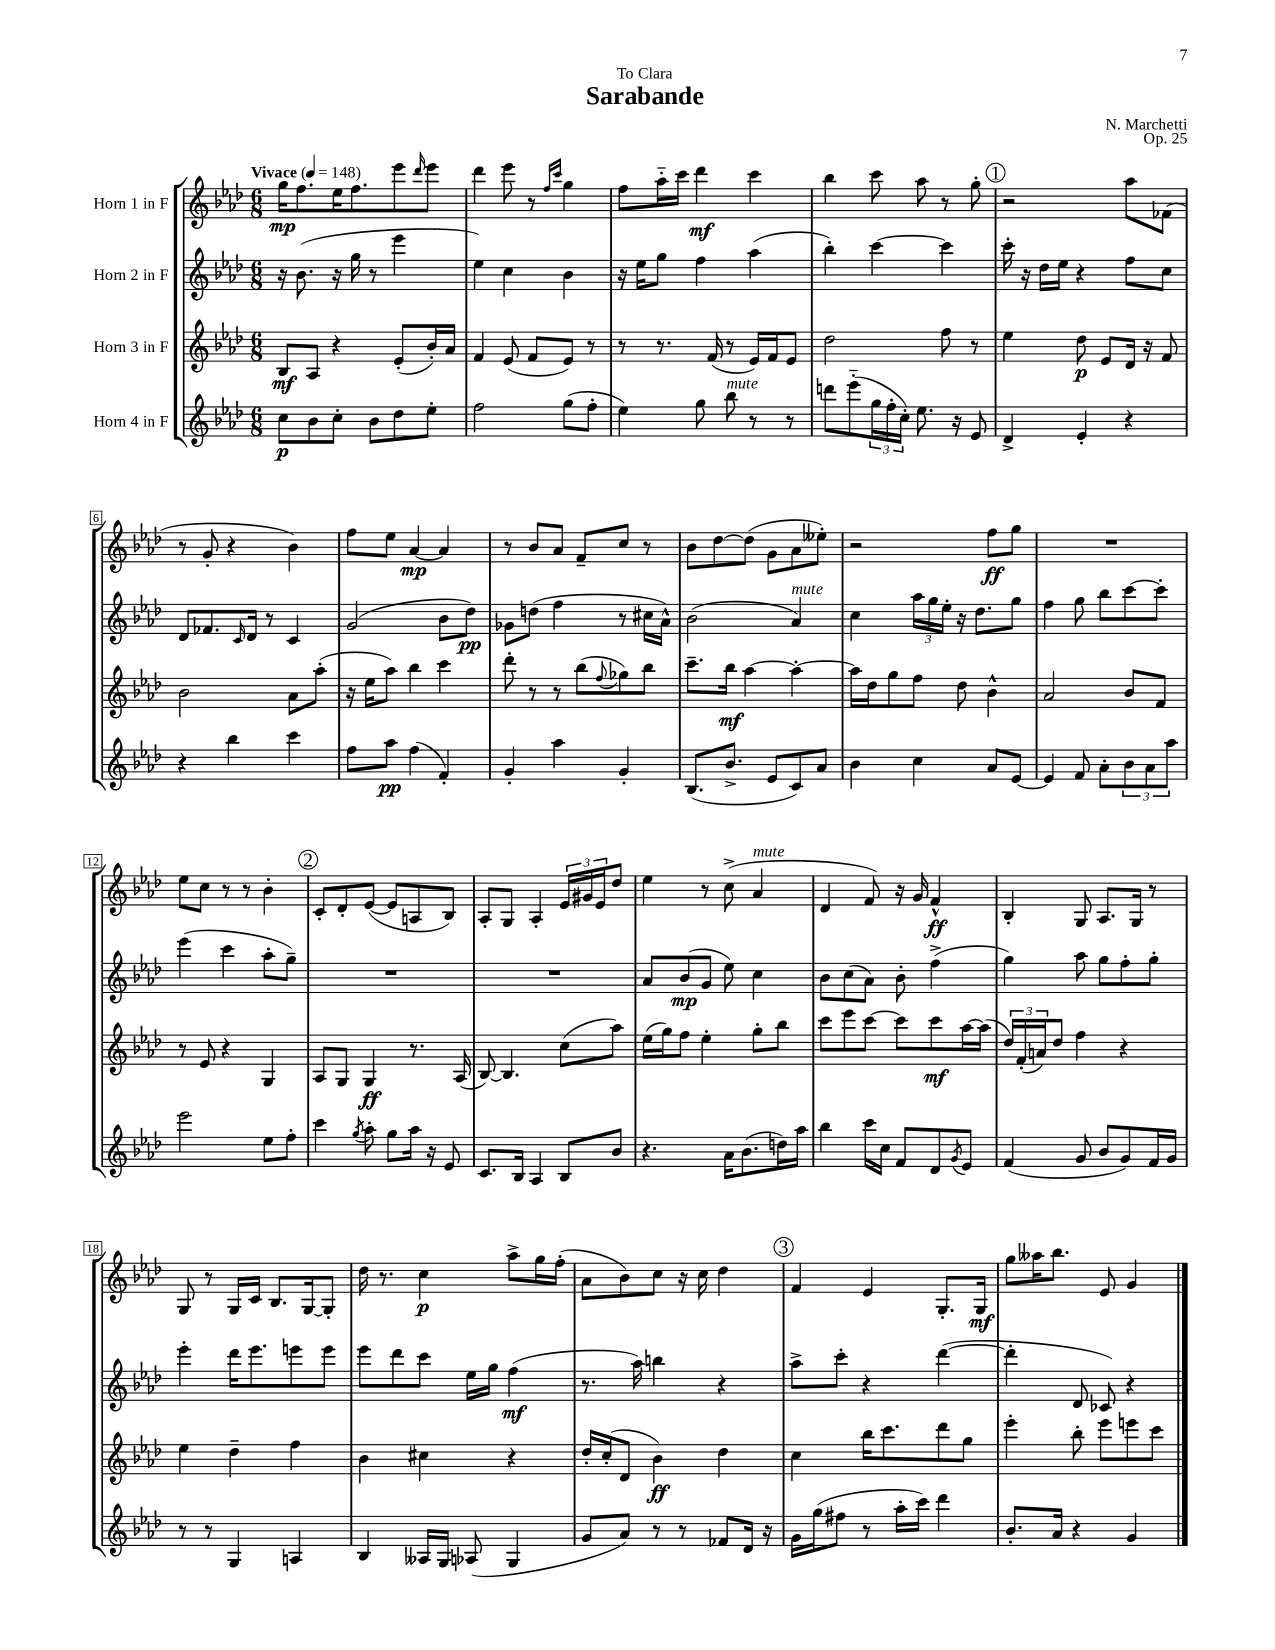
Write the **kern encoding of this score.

**kern	**dynam	**kern	**dynam	**kern	**dynam	**kern	**dynam
*part4	*part4	*part3	*part3	*part2	*part2	*part1	*part1
*staff4	*staff4	*staff3	*staff3	*staff2	*staff2	*staff1	*staff1
*I"Horn 4 in F	*	*I"Horn 3 in F	*	*I"Horn 2 in F	*	*I"Horn 1 in F	*
*clefG2	*	*clefG2	*	*clefG2	*	*clefG2	*
*k[b-e-a-d-]	*	*k[b-e-a-d-]	*	*k[b-e-a-d-]	*	*k[b-e-a-d-]	*
*M6/8	*	*M6/8	*	*M6/8	*	*M6/8	*
*MM148	*	*MM148	*	*MM148	*	*MM148	*
=1	=1	=1	=1	=1	=1	=1	=1
!	!	!	!	!	!	!LO:TX:a:B:t=Vivace	!
8cc\L	p	8B-/L	mf	16r	.	16gg\KL	mp
.	.	.	.	(8.b-\	.	8.ff\	.
8b-\	.	8A-/J	.	.	.	.	.
8cc'\J	.	4r	.	16r	.	16ee-\K	.
.	.	.	.	16gg\	.	8.ff\	.
8b-\L	.	.	.	8r	.	.	.
8dd-\	.	(8e-'/L	.	4eee-\	.	8eee-\	.
.	.	.	.	.	.	16qqddd-/	.
8ee-'\J	.	16b-'/L)	.	.	.	8eee-\J	.
.	.	16a-/JJ	.	.	.	.	.
=2	=2	=2	=2	=2	=2	=2	=2
2ff\	.	4f/	.	4ee-\)	.	4ddd-\	.
.	.	(8e-/	.	4cc\	.	8eee-\	.
.	.	8f/L	.	.	.	8r	.
.	.	.	.	.	.	16qqff/LL	.
.	.	.	.	.	.	16qqccc/JJ	.
(8gg\L	.	8e-/J)	.	4b-\	.	4gg\	.
8ff'\J	.	8r	.	.	.	.	.
=3	=3	=3	=3	=3	=3	=3	=3
4ee-\)	.	8r	.	16r	.	8ff\L	.
.	.	.	.	16ee-\KL	.	.	.
.	.	8.r	.	8gg\J	.	16aa-\L	.
.	.	.	.	.	.	16ccc\JJ	.
8gg\	.	.	.	4ff\	.	4ddd-\	mf
.	.	(16f/	.	.	.	.	.
!LO:TX:a:i:t=mute	!	!	!	!	!	!	!
8bb-\	.	8r	.	.	.	.	.
8r	.	16e-/LL)	.	(4aa-\	.	4ccc\	.
.	.	16f/J	.	.	.	.	.
8r	.	8e-/J	.	.	.	.	.
=4	=4	=4	=4	=4	=4	=4	=4
8dddn\L	.	2dd-\	.	4bb-'\)	.	4bb-\	.
(8eee-\	.	.	.	.	.	.	.
24gg\L	.	.	.	[4ccc\	.	8ccc\	.
24ff'\	.	.	.	.	.	.	.
24cc'\JJ)	.	.	.	.	.	.	.
8.ee-\	.	.	.	.	.	8aa-\	.
.	.	8ff\	.	4ccc\]	.	8r	.
16r	.	.	.	.	.	.	.
8e-/	.	8r	.	.	.	8gg'\	.
!!LO:REH:place=s1:t=1
=5	=5	=5	=5	=5	=5	=5	=5
4d-^/	.	4ee-\	.	16ccc'\	.	2r	.
.	.	.	.	16r	.	.	.
.	.	.	.	16dd-\LL	.	.	.
.	.	.	.	16ee-\JJ	.	.	.
4e-'/	.	8dd-\	p	4r	.	.	.
.	.	8e-/L	.	.	.	.	.
4r	.	16d-/Jk	.	8ff\L	.	8aa-\L	.
.	.	16r	.	.	.	.	.
.	.	8f/	.	8cc\J	.	(8f-X\J	.
!!LO:LB:g=z
=6	=6	=6	=6	=6	=6	=6	=6
4r	.	2b-\	.	8d-/L	.	8r	.
.	.	.	.	8.f-X/	.	8g'/	.
4bb-\	.	.	.	.	.	4r	.
.	.	.	.	16qqc/	.	.	.
.	.	.	.	16d-/Jk	.	.	.
.	.	.	.	8r	.	.	.
4ccc\	.	8a-\L	.	4c/	.	4b-\)	.
.	.	(8aa-'\J	.	.	.	.	.
=7	=7	=7	=7	=7	=7	=7	=7
8ff\L	.	16r	.	(2g/	.	8ff\L	.
.	.	16ee-\KL	.	.	.	.	.
8aa-\J	pp	8aa-\J)	.	.	.	8ee-\J	.
(4ff\	.	4bb-\	.	.	.	[4a-/	mp
4f'/)	.	4ccc\	.	8b-\L	.	4a-/]	.
.	.	.	.	8dd-\J)	pp	.	.
=8	=8	=8	=8	=8	=8	=8	=8
4g'/	.	8ddd-'\	.	8g-X\L	.	8r	.
.	.	8r	.	(8ddn\J	.	8b-/L	.
4aa-\	.	8r	.	4ff\	.	8a-/J	.
.	.	(8bb-\L	.	.	.	8f~/L	.
.	.	8qqff/	.	.	.	.	.
4g'/	.	8gg-X\)	.	8r	.	8cc/J	.
.	.	8bb-\J	.	16cc#X\LL	.	8r	.
.	.	.	.	16a-^^\JJ)	.	.	.
=9	=9	=9	=9	=9	=9	=9	=9
(8.B-/L	.	8.ccc~\L	.	(2b-\	.	8b-\L	.
.	.	.	.	.	.	[8dd-\	.
8.b-^/J	.	16bb-\Jk	mf	.	.	.	.
.	.	[4aa-\	.	.	.	(8dd-\J]	.
8e-/L	.	.	.	.	.	8g\L	.
!	!	!	!	!LO:TX:a:i:t=mute	!	!	!
8c/)	.	4aa-'\_	.	4a-/)	.	8a-\	.
8a-/J	.	.	.	.	.	8ee--X'\J)	.
=10	=10	=10	=10	=10	=10	=10	=10
4b-\	.	16aa-\LL]	.	4cc\	.	2r	.
.	.	16dd-\J	.	.	.	.	.
.	.	8gg\	.	.	.	.	.
4cc\	.	8ff\J	.	24aa-\LL	.	.	.
.	.	.	.	24gg\	.	.	.
.	.	.	.	24ee-'\JJ	.	.	.
.	.	8dd-\	.	16r	.	.	.
.	.	.	.	8.dd-\L	.	.	.
8a-/L	.	4b-^^\	.	.	.	8ff\L	ff
[8e-/J	.	.	.	8gg\J	.	8gg\J	.
=11	=11	=11	=11	=11	=11	=11	=11
4e-/]	.	2a-/	.	4ff\	.	2.r	.
8f/	.	.	.	8gg\	.	.	.
8a-'\L	.	.	.	8bb-\L	.	.	.
12b-\	.	8b-/L	.	[8ccc\	.	.	.
12a-\	.	.	.	.	.	.	.
.	.	8f/J	.	8ccc'\J]	.	.	.
12aa-\J	.	.	.	.	.	.	.
!!LO:LB:g=z
=12	=12	=12	=12	=12	=12	=12	=12
2eee-\	.	8r	.	(4eee-\	.	8ee-\L	.
.	.	8e-/	.	.	.	8cc\J	.
.	.	4r	.	4ccc\	.	8r	.
.	.	.	.	.	.	8r	.
8ee-\L	.	4G/	.	8aa-'\L	.	4b-'\	.
8ff'\J	.	.	.	8gg~\J)	.	.	.
!!LO:REH:place=s1:t=2
=13	=13	=13	=13	=13	=13	=13	=13
4ccc\	.	8A-/L	.	2.r	.	8c'/L	.
.	.	8G/J	.	.	.	8d-'/	.
8qgg/	.	.	.	.	.	.	.
8aa-'\	.	4G/	ff	.	.	([8e-/J	.
8gg\L	.	.	.	.	.	8e-/L]	.
16aa-\Jk	.	8.r	.	.	.	8An/	.
16r	.	.	.	.	.	.	.
8e-/	.	.	.	.	.	8B-/J)	.
.	.	(16A-/	.	.	.	.	.
=14	=14	=14	=14	=14	=14	=14	=14
8.c/L	.	[8B-/)	.	2.r	.	8A-'/L	.
.	.	4.B-/]	.	.	.	8G/J	.
16B-/Jk	.	.	.	.	.	.	.
4A-/	.	.	.	.	.	4A-'/	.
8B-/L	.	(8cc\L	.	.	.	24e-/LL	.
.	.	.	.	.	.	24g#X/	.
.	.	.	.	.	.	24e-/J	.
8b-/J	.	8aa-\J)	.	.	.	8dd-/J	.
=15	=15	=15	=15	=15	=15	=15	=15
4.r	.	(16ee-\LL	.	8a-/L	.	4ee-\	.
.	.	16gg\J)	.	.	.	.	.
.	.	8ff\J	.	(8b-/	mp	.	.
.	.	4ee-'\	.	8g/J	.	8r	.
16a-\KL	.	.	.	8ee-\)	.	(8cc^\	.
(8.b-\	.	.	.	.	.	.	.
!	!	!	!	!	!	!LO:TX:a:i:t=mute	!
.	.	8gg'\L	.	4cc\	.	4a-/	.
16ddn\L)	.	8bb-\J	.	.	.	.	.
16aa-\JJ	.	.	.	.	.	.	.
=16	=16	=16	=16	=16	=16	=16	=16
4bb-\	.	8ccc\L	.	8b-\L	.	4d-/	.
.	.	8eee-\	.	(8cc\	.	.	.
16ccc\LL	.	[8ccc\J	.	8a-\J)	.	8f/)	.
16cc\JJ	.	.	.	.	.	.	.
8f/L	.	8ccc\L]	.	8b-'\	.	16r	.
.	.	.	.	.	.	16g/	.
8d-/	.	8ccc\	mf	(4ff^\	.	4f^^/	ff
8qg/	.	.	.	.	.	.	.
8e-/J	.	[16aa-\L	.	.	.	.	.
.	.	(16aa-\JJ]	.	.	.	.	.
=17	=17	=17	=17	=17	=17	=17	=17
(4f/	.	24dd-/LL)	.	4gg\)	.	4B-'/	.
.	.	(24f'/	.	.	.	.	.
.	.	24an/J)	.	.	.	.	.
.	.	8dd-/J	.	.	.	.	.
8g/	.	4ff\	.	8aa-\	.	8G/	.
8b-/L	.	.	.	8gg\L	.	8.A-/L	.
8g/)	.	4r	.	8ff'\	.	.	.
.	.	.	.	.	.	16G/Jk	.
16f/L	.	.	.	8gg'\J	.	8r	.
16g/JJ	.	.	.	.	.	.	.
!!LO:LB:g=z
=18	=18	=18	=18	=18	=18	=18	=18
8r	.	4ee-\	.	4eee-'\	.	8G/	.
8r	.	.	.	.	.	8r	.
4G/	.	4dd-~\	.	16ddd-\KL	.	16G/LL	.
.	.	.	.	8.eee-\	.	16c/JJ	.
.	.	.	.	.	.	8.B-/L	.
4An/	.	4ff\	.	8eeen\	.	.	.
.	.	.	.	.	.	[16G/k	.
.	.	.	.	8eee\J	.	8G'/J]	.
=19	=19	=19	=19	=19	=19	=19	=19
4B-/	.	4b-\	.	8eee-\L	.	16dd-\	.
.	.	.	.	.	.	8.r	.
.	.	.	.	8ddd-\	.	.	.
16A--X/LL	.	4cc#X\	.	8ccc\J	.	4cc\	p
16G/JJ	.	.	.	.	.	.	.
(8A-X/	.	.	.	16ee-\LL	.	.	.
.	.	.	.	16gg\JJ	.	.	.
4G/	.	4r	.	(4ff\	mf	8aa-^\L	.
.	.	.	.	.	.	16gg\L	.
.	.	.	.	.	.	(16ff'\JJ	.
=20	=20	=20	=20	=20	=20	=20	=20
8g/L	.	16dd-'/LL	.	8.r	.	8a-\L	.
.	.	(16cc'/J	.	.	.	.	.
8a-/J)	.	8d-/J	.	.	.	8b-\)	.
.	.	.	.	16aa-\)	.	.	.
8r	.	4b-\)	ff	4bbn\	.	8cc\J	.
8r	.	.	.	.	.	16r	.
.	.	.	.	.	.	16cc\	.
8f-X/L	.	4dd-\	.	4r	.	4dd-\	.
16d-/Jk	.	.	.	.	.	.	.
16r	.	.	.	.	.	.	.
!!LO:REH:place=s1:t=3
=21	=21	=21	=21	=21	=21	=21	=21
16g\LL	.	4cc\	.	8aa-^\L	.	4f/	.
(16gg\J	.	.	.	.	.	.	.
8ff#X\J	.	.	.	8ccc'\J	.	.	.
8r	.	16bb-\KL	.	4r	.	4e-/	.
.	.	8.ccc\	.	.	.	.	.
16aa-'\LL	.	.	.	.	.	.	.
16ccc\JJ)	.	.	.	.	.	.	.
4ddd-\	.	8ddd-\	.	([4ddd-\	.	8.G'/L	.
.	.	8gg\J	.	.	.	.	.
.	.	.	.	.	.	16G/Jk	mf
=22	=22	=22	=22	=22	=22	=22	=22
8.b-'/L	.	4eee-'\	.	4ddd-'\]	.	8gg\L	.
.	.	.	.	.	.	16aa--X\K	.
16a-/Jk	.	.	.	.	.	8.bb-\J	.
4r	.	8bb-'\	.	8d-/	.	.	.
.	.	8eee-\L	.	8c-X/)	.	8e-/	.
4g/	.	8eeen\	.	4r	.	4g/	.
.	.	8ccc\J	.	.	.	.	.
==	==	==	==	==	==	==	==
*-	*-	*-	*-	*-	*-	*-	*-
